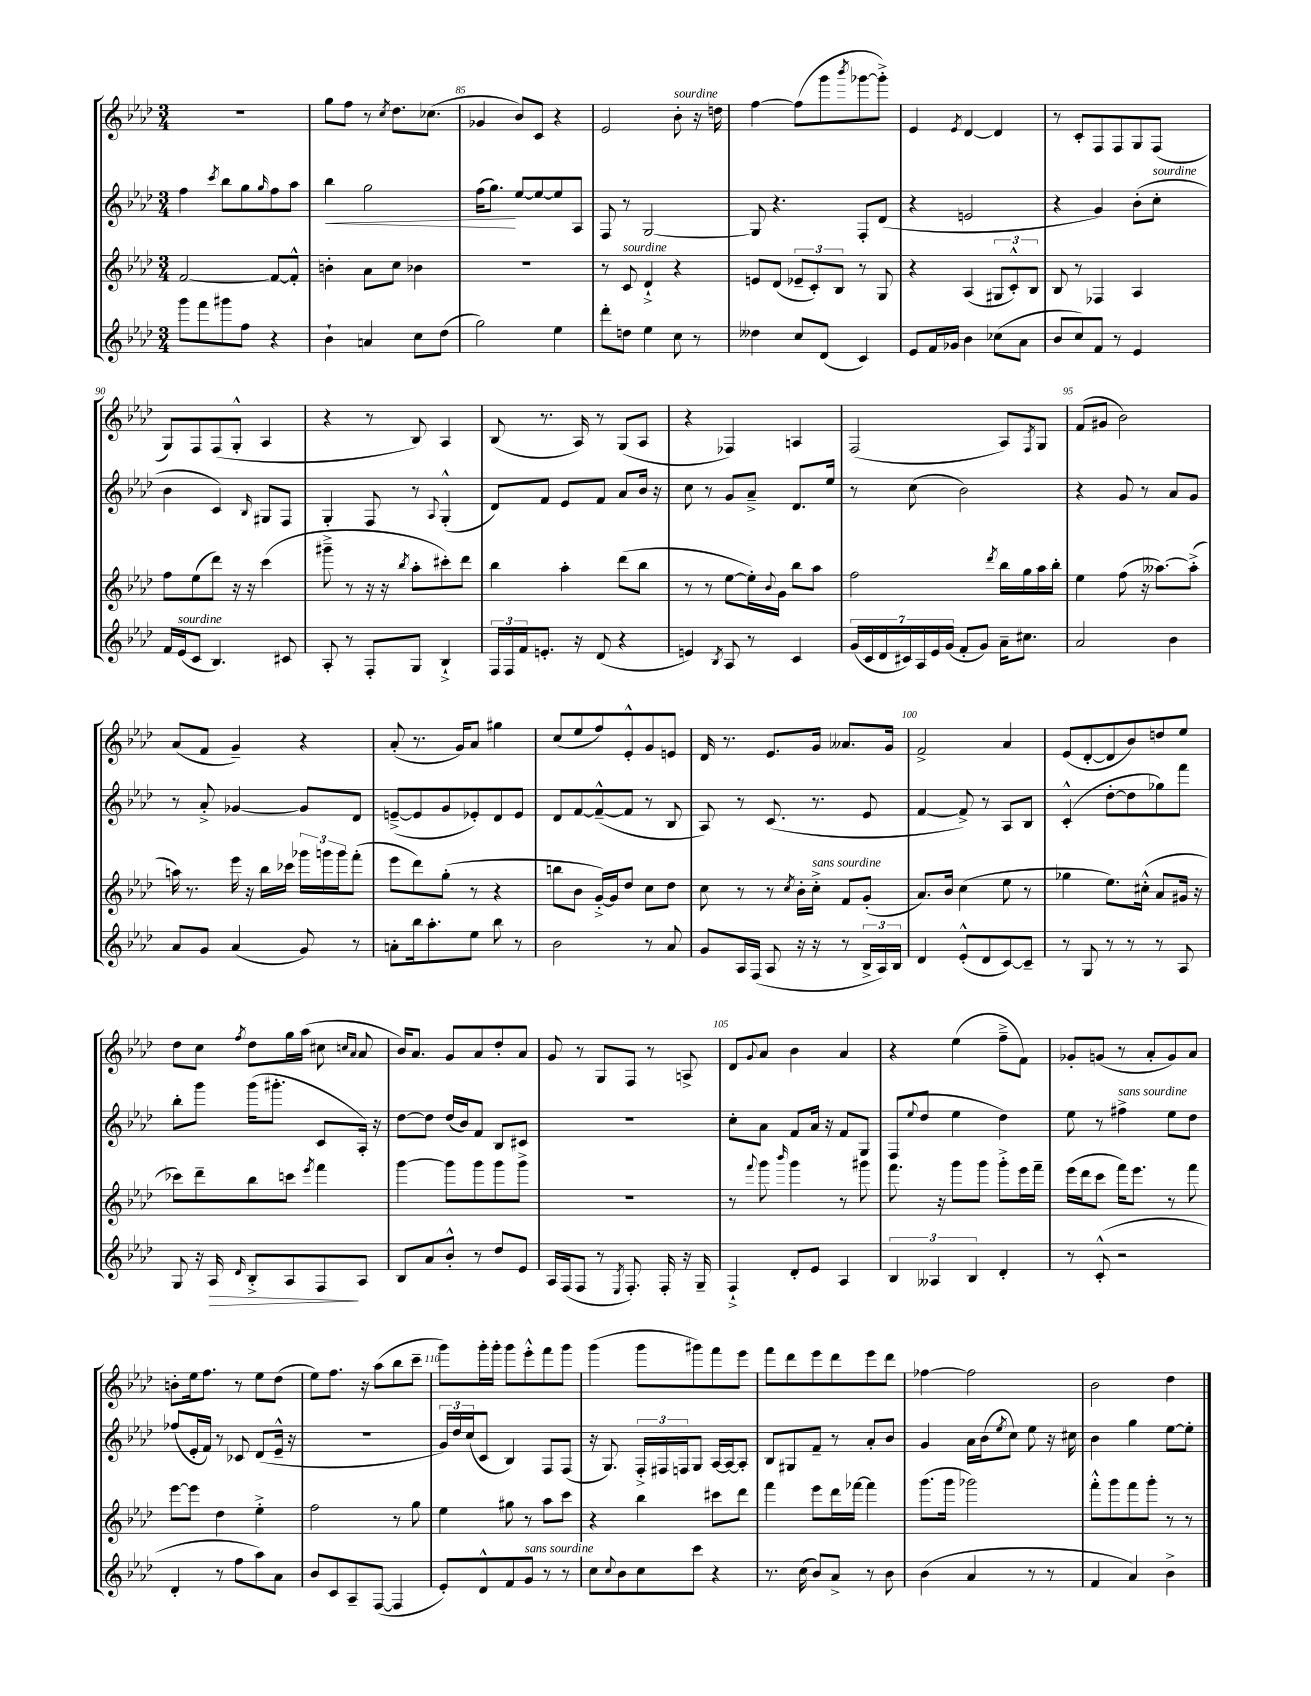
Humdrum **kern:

**kern	**kern	**kern	**kern
*staff4	*staff3	*staff2	*staff1
*clefG2	*clefG2	*clefG2	*clefG2
*k[b-e-a-d-]	*k[b-e-a-d-]	*k[b-e-a-d-]	*k[b-e-a-d-]
*M3/4	*M3/4	*M3/4	*M3/4
8ggg	[2f	4ff	2.r
8fff	.	.	.
.	.	8qccc	.
8ggg#	.	8bb-	.
8ff	.	8gg	.
.	.	16qqgg	.
4r	8f_	8ff	.
.	8f'^^]	8aa-	.
=	=	=	=
4b-`	4b'	4bb-	8gg
.	.	.	8ff
4a	8a-	2gg	8r
.	.	.	8qcc
.	8cc	.	8.dd-
8cc	4b-	.	.
.	.	.	(8.cc-
(8dd-	.	.	.
=	=	=	=
2gg)	2.r	(16ff	4g-
.	.	8.gg)	.
.	.	[8ee-	8b-)
.	.	8ee-_	8c
4ee-	.	8ee-]	4r
.	.	8A-	.
=	=	=	=
8ddd-'	8r	8F	2e-
8dd	8c	8r	.
4ee-	4d-`^	[2G	.
8cc	4r	.	8b-'
8r	.	.	16r
.	.	.	16dd
=	=	=	=
4dd--	8e	8G]	[4ff
.	(8d-	4.r	.
8cc	12e-~	.	(8ff]
.	12c')	.	.
(8d-	.	.	8ggg
.	12B-	.	.
.	.	.	8qbbb-
4c)	8r	8F'	[8ggg-
.	8G	(8d-	8ggg-'^])
=	=	=	=
8e-	4r	4r	4e-
16f	.	.	.
16g-	.	.	.
.	.	.	8qe-
4b-	(4A-	2e	[4d-
(8cc-	12G#	.	4d-]
.	12c'^^)	.	.
8a-	.	.	.
.	12B-	.	.
=	=	=	=
8b-	8B-	4r	8r
8cc)	8r	.	8c'
8f	4F-	4g)	8F
8r	.	.	8F
4e-	4A-	(8b-'	8G
.	.	8cc'	(8F
=	=	=	=
16f	8ff	4b-	8G)
(16e-	.	.	.
8c	(8ee-	.	8F
4.B-)	8ddd-)	4c)	(8F
.	16r	.	8G'^^
.	16r	.	.
.	.	16qqB-	.
.	(4ccc	8G#	4A-
8c#	.	8F	.
=	=	=	=
8A-'	8ggg#~^	4G'	4r
8r	8r	.	.
8F'	16r	8F	8r
.	16r	.	.
.	8qbb-	.	.
8G	8aa-'	8r	8B-)
.	.	8qqA-	.
4B-`^	8ccc#')	(4G'^^	4A-
.	8ddd-	.	.
=	=	=	=
24F	4bb-	8d-)	(8B-
24F	.	.	.
24f	.	.	.
8.e'	.	8f	8.r
.	4aa-'	8e-	.
16r	.	.	16A-)
(8d-	.	8f	8r
4r	(8ddd-	8a-	(8G
.	8bb-	16b-	8A-
.	.	16r	.
=	=	=	=
4e)	8r	8cc	4r
.	8r	8r	.
8qB-	.	.	.
8A-	[8ee-	8g	4F-)
8r	16ee-'])	8a-~^	.
.	8qqb-	.	.
.	16g	.	.
4c	8bb-	8.d-	4A
.	8aa-	.	.
.	.	16ee-	.
=	=	=	=
(28g	2ff	8r	(2F
28c	.	.	.
28d-	.	.	.
28c#)	.	.	.
.	.	(8cc	.
28A-	.	.	.
28e-	.	.	.
(28g	.	.	.
8f'	.	2b-)	.
8g)	.	.	.
.	8qddd-	.	.
16a-~	16bb-	.	8A-)
8.cc#	16gg	.	.
.	.	.	8qF
.	16aa-	.	8G
.	16bb-'	.	.
=	=	=	=
2a-	4ee-	4r	(8f
.	.	.	8g#
.	(8ff	8g	2b-)
.	16r	8r	.
.	[8.aa--)	.	.
4b-	.	8a-	.
.	(8aa--'^]	8g	.
=	=	=	=
8a-	16aa)	8r	(8a-
.	8.r	.	.
8g	.	8a-'^	8f
(4a-	16eee-	[4g-	4g~)
.	16r	.	.
.	16bb-	.	.
.	16ccc-	.	.
8g)	24ggg-	8g-]	4r
.	24ggg	.	.
.	24ggg	.	.
8r	(8fff'	8d-	.
=	=	=	=
8a'	8eee-	([8e~^	(8a-'
16bb-	8ddd-)	8e]	8.r
8.aa-'	.	.	.
.	(8gg'	8g	.
.	.	.	16g)
8ee-	8r	8e-')	8a-
8bb-	4r	8d-	4gg#
8r	.	8e-	.
=	=	=	=
2b-	8bb	8d-	(8cc
.	8b-	[8f	8ee-
.	[16g'^)	(8f~^^_	8ff)
.	16g]	.	.
.	8dd-	8f]	8e-'^^
8r	8cc	8r	8g
8a-	8dd-	8B-	8e
=	=	=	=
8g	8cc	8A-)	16d-
.	.	.	8.r
16A-	8r	8r	.
(16F	.	.	.
8A-	8r	(8.c	8.e-
.	8qcc	.	.
16r	16b-'	.	.
16r	16cc'^	8.r	16g
8r	8f	.	8.a--
24B-^	(8g'	8e-	.
24A-)	.	.	.
.	.	.	16g
24B-	.	.	.
=	=	=	=
4d-	8.a-)	[4f	2f^
.	16b-	.	.
(8e-'^^	(4cc	8f^])	.
8d-	.	8r	.
[8c)	8ee-	8A-	4a-
8c~]	8r	8B-	.
=	=	=	=
8r	4gg-	(4c'^^	(8e-
8G	.	.	[8d-'
8r	8.ee-)	[8dd-'	8d-]
8r	.	8dd-]	8b-)
.	(16cc#'^^	.	.
8r	8a-	8gg-)	8dd
8A-	16g#	8fff	8ee-
.	16r	.	.
=	=	=	=
8G	8ccc-)	8bb-'	8dd-
16r	8ddd-~	8ggg	8cc
16A-	.	.	.
16qqd-	.	.	8qff
8B-'^	8bb-	(16ggg	8dd-
.	.	8.ggg#'	.
8A-	8ccc	.	16gg
.	.	.	(16aa-
.	8qeee-	.	.
8F	4fff	8c	8cc#
.	.	.	16qqcc
.	.	.	16qqa-
8A-	.	16A-')	8a-
.	.	16r	.
=	=	=	=
8B-	[4ggg	[8dd-	16b-)
.	.	.	8.a-
8a-	.	8dd-]	.
8b-'^^	8ggg]	(16dd-	8g
.	.	16b-)	.
8r	8ggg	8f	8a-
8dd-	8ggg	8B-	8dd-'
8e-	8ggg^	8c#	8a-
=	=	=	=
16A-	2.r	2.r	8g
(16F	.	.	.
8F	.	.	8r
8r	.	.	8G
8qE-	.	.	.
8.F')	.	.	8F
.	.	.	8r
16F'	.	.	.
16r	.	.	8A^
16G~	.	.	.
=	=	=	=
4F`^	8r	8cc'	8d-
.	8qqfff	.	8qqg
.	8ggg	8a-	8a-
.	16qqbbb-	.	.
8d-'	4ggg	8f	4b-
8e-	.	16a-	.
.	.	16r	.
4A-	8r	8f	4a-
.	8ggg#	8G	.
=	=	=	=
6B-	8.fff	(8F	4r
.	.	8qqee-	.
.	.	8dd-	.
6A--	.	.	.
.	16r	.	.
.	8ggg	4ee-	(4ee-
6B-	.	.	.
.	8ggg	.	.
4d-'	8ggg'^	4dd-)	8ff~^
.	16eee-	.	8f)
.	16fff~	.	.
=	=	=	=
8r	(16eee-	8ee-	8g-'
.	16ddd-	.	.
(8c'^^	8ccc	8r	(8g
2r	16fff)	4ff#^	8r
.	8.eee-	.	.
.	.	.	8a-'
.	8r	8ee-	8g)
.	8fff	8dd-	8a-
=	=	=	=
4d-'	[8eee-	(8ff-	8b'
.	8eee-]	16e-'	16ee-
.	.	16f)	8.ff
8r	4dd-	8r	.
8ff	.	8c-	8r
8aa-)	4ee-'^	(8d-	8ee-
8a-	.	16e-~^^	(8dd-
.	.	16r	.
=	=	=	=
8b-	2ff	2.r	8ee-)
8c	.	.	8.ff
8A-~	.	.	.
.	.	.	16r
([8F	.	.	(8aa-
4F]	8r	.	8bb-
.	8gg	.	8ccc~
=	=	=	=
8e-')	4ee-	24g)	8ggg)
.	.	24dd-	.
.	.	(24cc	.
8d-^^	.	8c	16ggg'
.	.	.	16ggg'
8f	8gg#	4B-)	8ggg
8g	8r	.	8eee-'^^
8r	8aa-	8F	8fff
8r	8ccc	(8F	8ggg
=	=	=	=
8cc	4r	16r	(4ggg
.	.	8.G)	.
8qqcc	.	.	.
8b-	.	.	.
8cc	4bb-	24F'^	8ggg
.	.	24F#	.
.	.	24F	.
8ccc	.	8G	8ggg#)
4r	8ccc#	[16A-	8fff
.	.	16A-_	.
.	8ddd-	8A-']	8eee-
=	=	=	=
8.r	4fff	8B-	8fff
.	.	8G#	8ddd-
(16cc	.	.	.
8b-)	8eee-	8f~	8eee-
8a-^	16ddd-	8r	8ddd-
.	[16fff-	.	.
8r	4fff-]	8a-'	8eee-
8b-	.	8b-	8ddd-
=	=	=	=
(4b-	(8.ggg	4g	[4ff-
.	16ggg	.	.
4a-	2ggg-)	16a-	2ff-]
.	.	(16b-	.
.	.	8qee-	.
.	.	8cc)	.
8r	.	8ee-	.
8r	.	16r	.
.	.	16cc#	.
=	=	=	=
4f	8fff'^^	4b-	2b-
.	8ggg	.	.
4a-)	8fff	4gg	.
.	8ggg'	.	.
4b-^	8r	[8ee-	4dd-
.	8r	8ee-']	.
==	==	==	==
*-	*-	*-	*-
